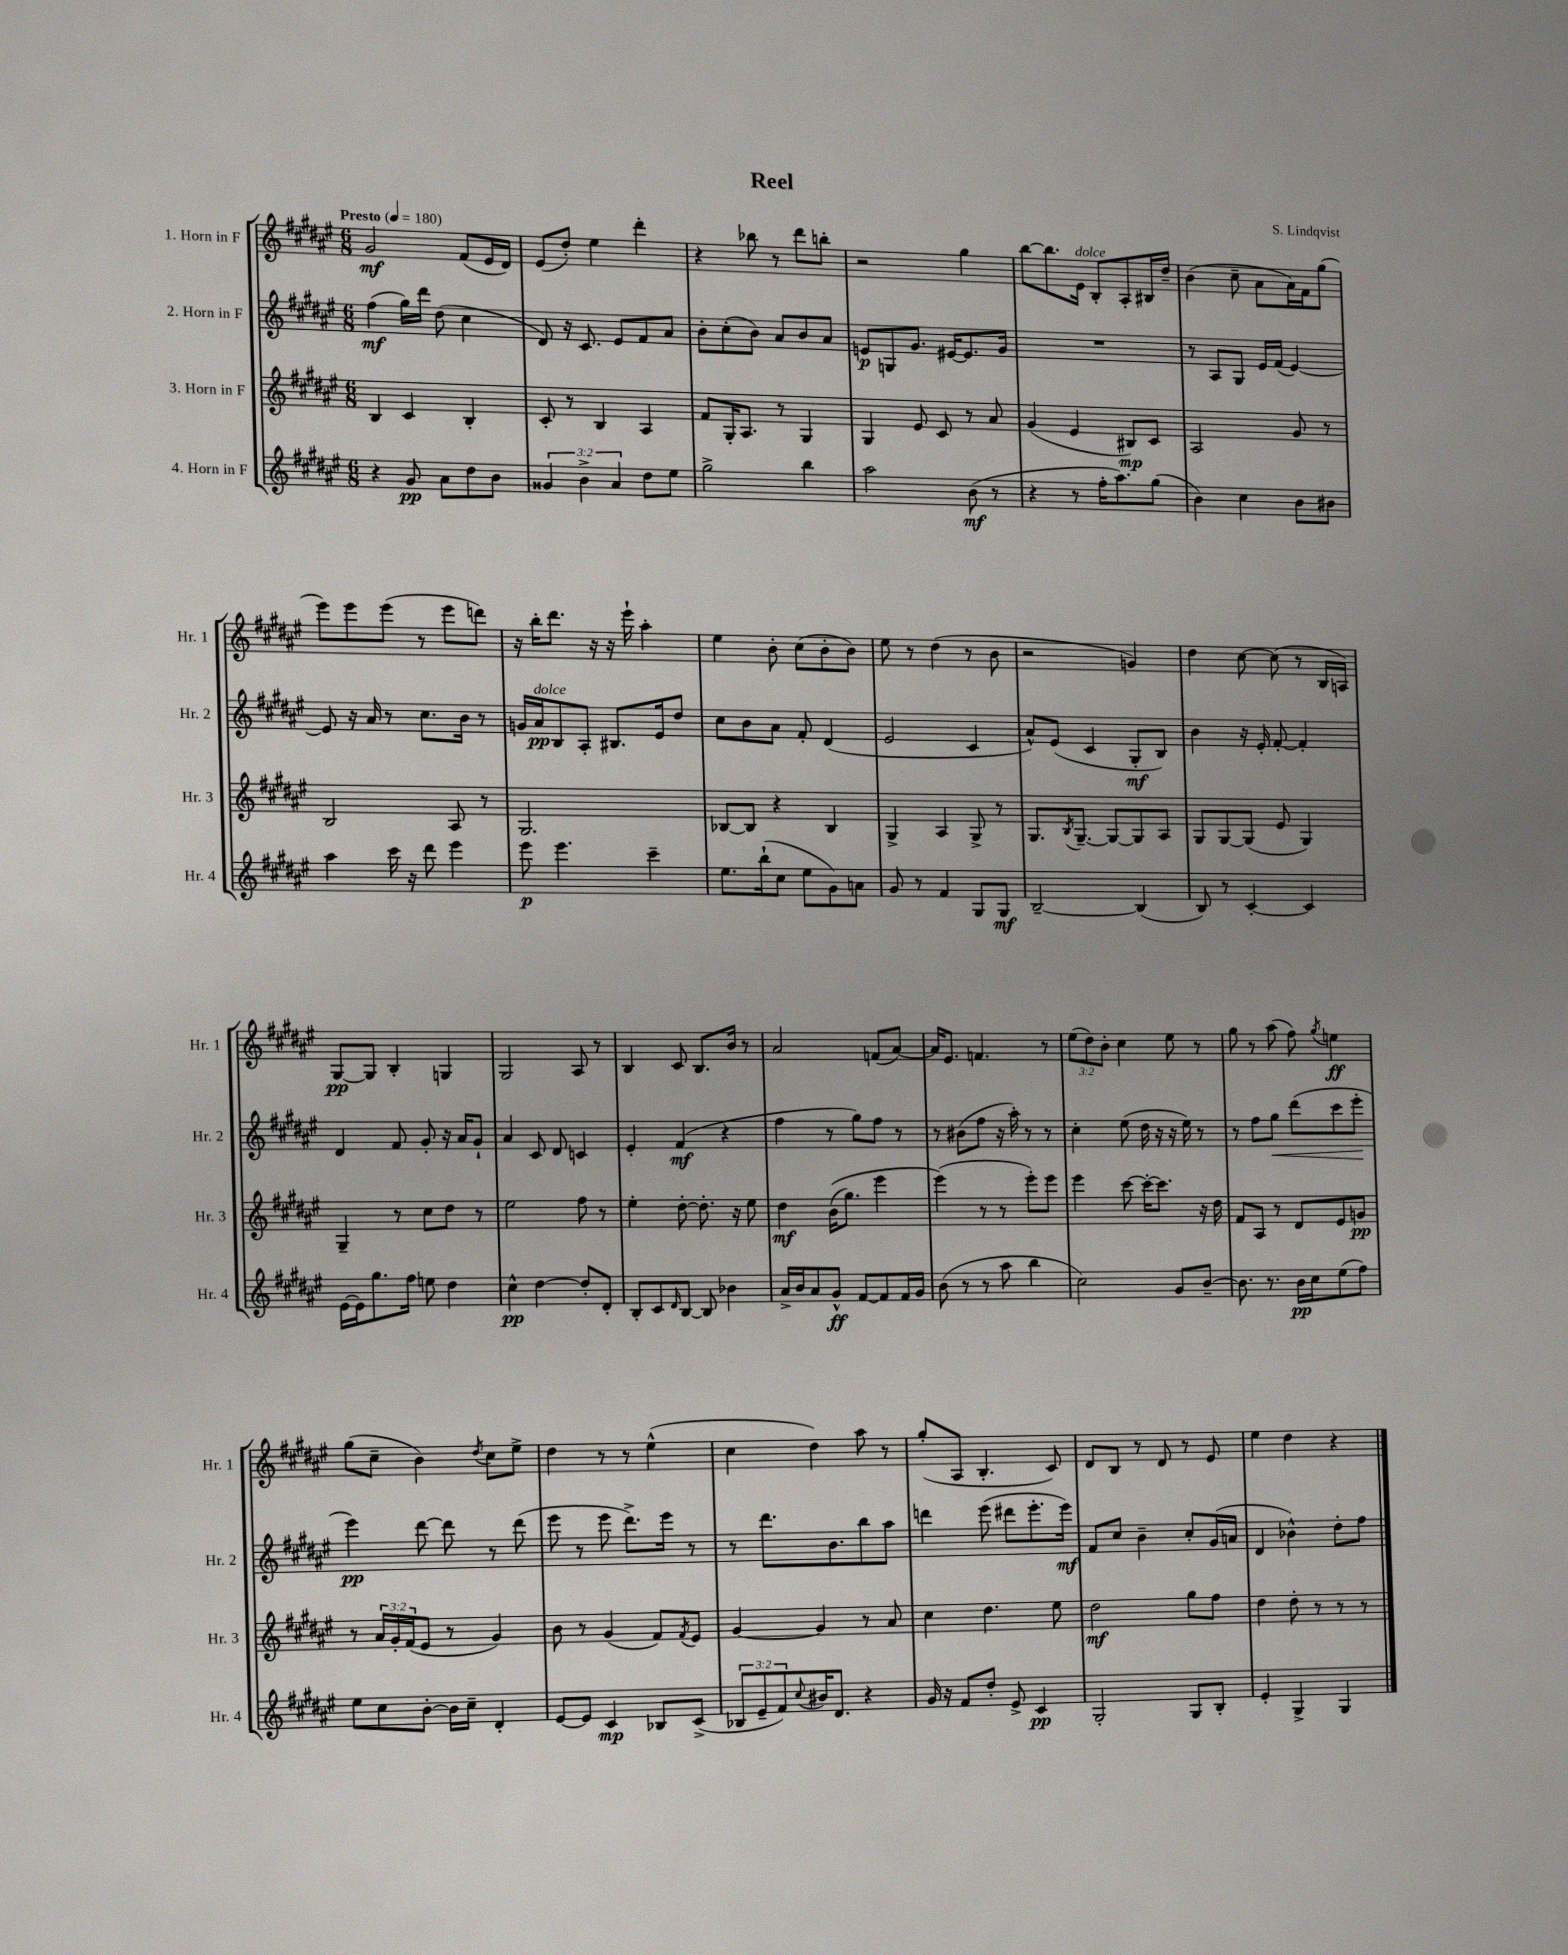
\header { title = "Reel" composer = "S. Lindqvist" }
<<
\new StaffGroup <<
\new Staff = "s0" \with { instrumentName = "1. Horn in F" shortInstrumentName = "Hr. 1" } {
    \clef treble \key fis \major \numericTimeSignature \time 6/8 \override Staff.TupletNumber.text = #tuplet-number::calc-fraction-text \tempo "Presto" 4 = 180
    gis'2\mf fis'8( eis'16 dis'16) |
    eis'8( dis''8-.) eis''4 dis'''4-. |
    r4 bes''8 r8 dis'''8 b''8-. |
    r2 gis''4 |
    b''8~ b''8. eis'16^\markup { \italic "dolce" } b8-. ais8-. bis16 dis''16-- |
    b'4( cis''8-- ais'8 ais'16) fis'16 gis''8( |
    eis'''8) eis'''8 eis'''8( r8 eis'''8 d'''8) |
    r16 b''16-. dis'''8. r16 r16 eis'''16-! ais''4-. |
    eis''4 b'8-. cis''8( b'8-. b'8) |
    eis''8 r8 dis''4( r8 b'8 |
    r2 g'4) |
    dis''4 cis''8~ cis''8( r8 b16 a16) |
    gis8~\pp gis8 b4-. g4 |
    gis2 ais8 r8 |
    b4 cis'8 b8. b'16 r8 |
    ais'2 f'8( ais'8~) |
    ais'16 eis'8. f'4. r8 |
    \tuplet 3/2 { eis''8( dis''8) b'8-. } cis''4 eis''8 r8 |
    gis''8 r8 ais''8( fis''8) \acciaccatura { gis''8 } e''4\ff |
    gis''8( cis''8-- b'4) \acciaccatura { dis''8 } cis''8 eis''8-> |
    dis''4 r8 r8 eis''4-^( |
    cis''4 dis''4) ais''8 r8 |
    gis''8-.( ais8 b4.-. cis'8) |
    dis'8 b8 r8 dis'8 r8 eis'8 |
    eis''4 dis''4 r4 \bar "|." |
}
\new Staff = "s1" \with { instrumentName = "2. Horn in F" shortInstrumentName = "Hr. 2" } {
    \clef treble \key fis \major \numericTimeSignature \time 6/8
    fis''4\mf( gis''16) dis'''16 dis''8( cis''4 |
    dis'8) r16 cis'8. eis'8 fis'8 ais'8 |
    b'8-. cis''8-.( b'8) ais'8 b'8 ais'8 |
    e'8\p g8 gis'8. eis'16~ eis'8. gis'16 |
    R2. |
    r8 ais8 gis8 eis'16 fis'16( eis'4~) |
    eis'8 r16 ais'16 r8 cis''8. b'16 r8 |
    g'16 ais'16\pp^\markup { \italic "dolce" } b8 ais8-. bis8. eis'16 dis''8 |
    cis''8 b'8 ais'8 fis'8-. dis'4( |
    eis'2 cis'4 |
    ais'8-^) eis'8( cis'4 gis8-.\mf b8) |
    b'4 r16 eis'16-. fis'8~-. fis'4-. |
    dis'4 fis'8 gis'8-. r16 ais'16 gis'8-! |
    ais'4 cis'8 dis'8 c'4 |
    eis'4-. fis'4\mf( r4 |
    fis''4 r8 gis''8) fis''8 r8 |
    r8 bis'8( fis''8 r16 ais''16-.) r8 r8 |
    cis''4-. eis''8( dis''16 r16 r16 eis''16) r8 |
    r8 fis''8 gis''8\< dis'''8( cis'''8 eis'''8-.\! |
    eis'''4\pp) dis'''8~ dis'''8 r8 dis'''8( |
    eis'''8 r8 eis'''8 dis'''8.->) eis'''16 r8 |
    r8 dis'''8. b'8. b''8 ais''8 |
    d'''4 eis'''8( dis'''8 eis'''8.-. eis'''16\mf) |
    fis'8 cis''8 b'4-- cis''8-. gis'16( a'16 |
    dis'4 bes'4-^) dis''8-. fis''8 \bar "|." |
}
\new Staff = "s2" \with { instrumentName = "3. Horn in F" shortInstrumentName = "Hr. 3" } {
    \clef treble \key fis \major \numericTimeSignature \time 6/8 \override Staff.TupletNumber.text = #tuplet-number::calc-fraction-text
    b4 cis'4 b4-. |
    cis'8-. r8 b4 ais4 |
    fis'8 gis16-. ais8. r8 gis4 |
    gis4 eis'8 cis'8 r8 ais'8 |
    gis'4( eis'4 bis8\mp) cis'8 |
    ais2 gis'8 r8 |
    b2 ais8 r8 |
    gis2. |
    bes8~ bes8 r4 bes4 |
    gis4-> ais4 gis8-> r8 |
    gis8. \acciaccatura { b8 } gis8.~-- gis8~ gis8 ais8 |
    gis8 gis8~ gis8( eis'8 gis4) |
    gis4-- r8 cis''8 dis''8 r8 |
    eis''2 fis''8 r8 |
    eis''4-. dis''8~-. dis''8.-. r16 eis''8 |
    dis''4\mf b'16(\( gis''8.) eis'''4 |
    eis'''4(\) r8 r8 eis'''8-.) eis'''8 |
    eis'''4 cis'''8~ cis'''16~-. cis'''8. r16 dis''16 |
    fis'8 ais8 r8 dis'8 eis'8 g'8\pp |
    r8 \tuplet 3/2 { ais'16 gis'16-. fis'16( } eis'8 r8 gis'4) |
    b'8 r8 gis'4( fis'8) \acciaccatura { fis'8 } eis'8 |
    gis'4~ gis'4 r8 ais'8 |
    cis''4 dis''4. eis''8 |
    dis''2\mf gis''8 fis''8 |
    dis''4 dis''8-. r8 r8 r8 \bar "|." |
}
\new Staff = "s3" \with { instrumentName = "4. Horn in F" shortInstrumentName = "Hr. 4" } {
    \clef treble \key fis \major \numericTimeSignature \time 6/8 \override Staff.TupletNumber.text = #tuplet-number::calc-fraction-text
    r4 gis'8\pp ais'8 dis''8 b'8 |
    \tuplet 3/2 { gisis'4 b'4-> ais'4 } dis''8 eis''8 |
    gis''2-> b''4 |
    ais''2 b'8\mf( r8 |
    r4 r8 fis''16-. ais''8.) gis''8( |
    b'4) cis''4 b'8 bis'8 |
    ais''4 cis'''16 r16 dis'''8 eis'''4 |
    eis'''8\p eis'''4. cis'''4-- |
    eis''8. b''16-!( cis''8 eis''8 gis'8) a'8 |
    gis'8 r8 fis'4 gis8 gis8\mf |
    b2~-- b4( |
    b8) r8 cis'4~-. cis'4 |
    eis'16~ eis'16 gis''8. fis''16 e''8 dis''4 |
    cis''4-^\pp dis''4~ dis''8-. dis'8-. |
    b8-. cis'8 \grace { dis'16 } b8~ b8 bes'4 |
    ais'16-> b'16 ais'8 gis'8-^\ff fis'8~ fis'8 fis'16 gis'16 |
    b'8( r8 r8 ais''8 b''4 |
    cis''2) gis'8 b'8~-- |
    b'8. r8. b'16\pp cis''16 eis''8( fis''8) |
    eis''8 cis''8 b'8~-. b'16 cis''16-- dis'4-. |
    eis'8~ eis'8 cis'4\mp bes8 cis'8->( |
    \tuplet 3/2 { bes8 eis'8-- fis'8) } \appoggiatura { cis''8 } bis'16 dis'8. r4 |
    gis'16 r16 fis'8 dis''8-. eis'8-> cis'4\pp |
    gis2-. gis8 b8-. |
    eis'4-. gis4-> gis4 \bar "|." |
}
>>
>>
\layout { \context { \Score \remove "Bar_number_engraver" } }
